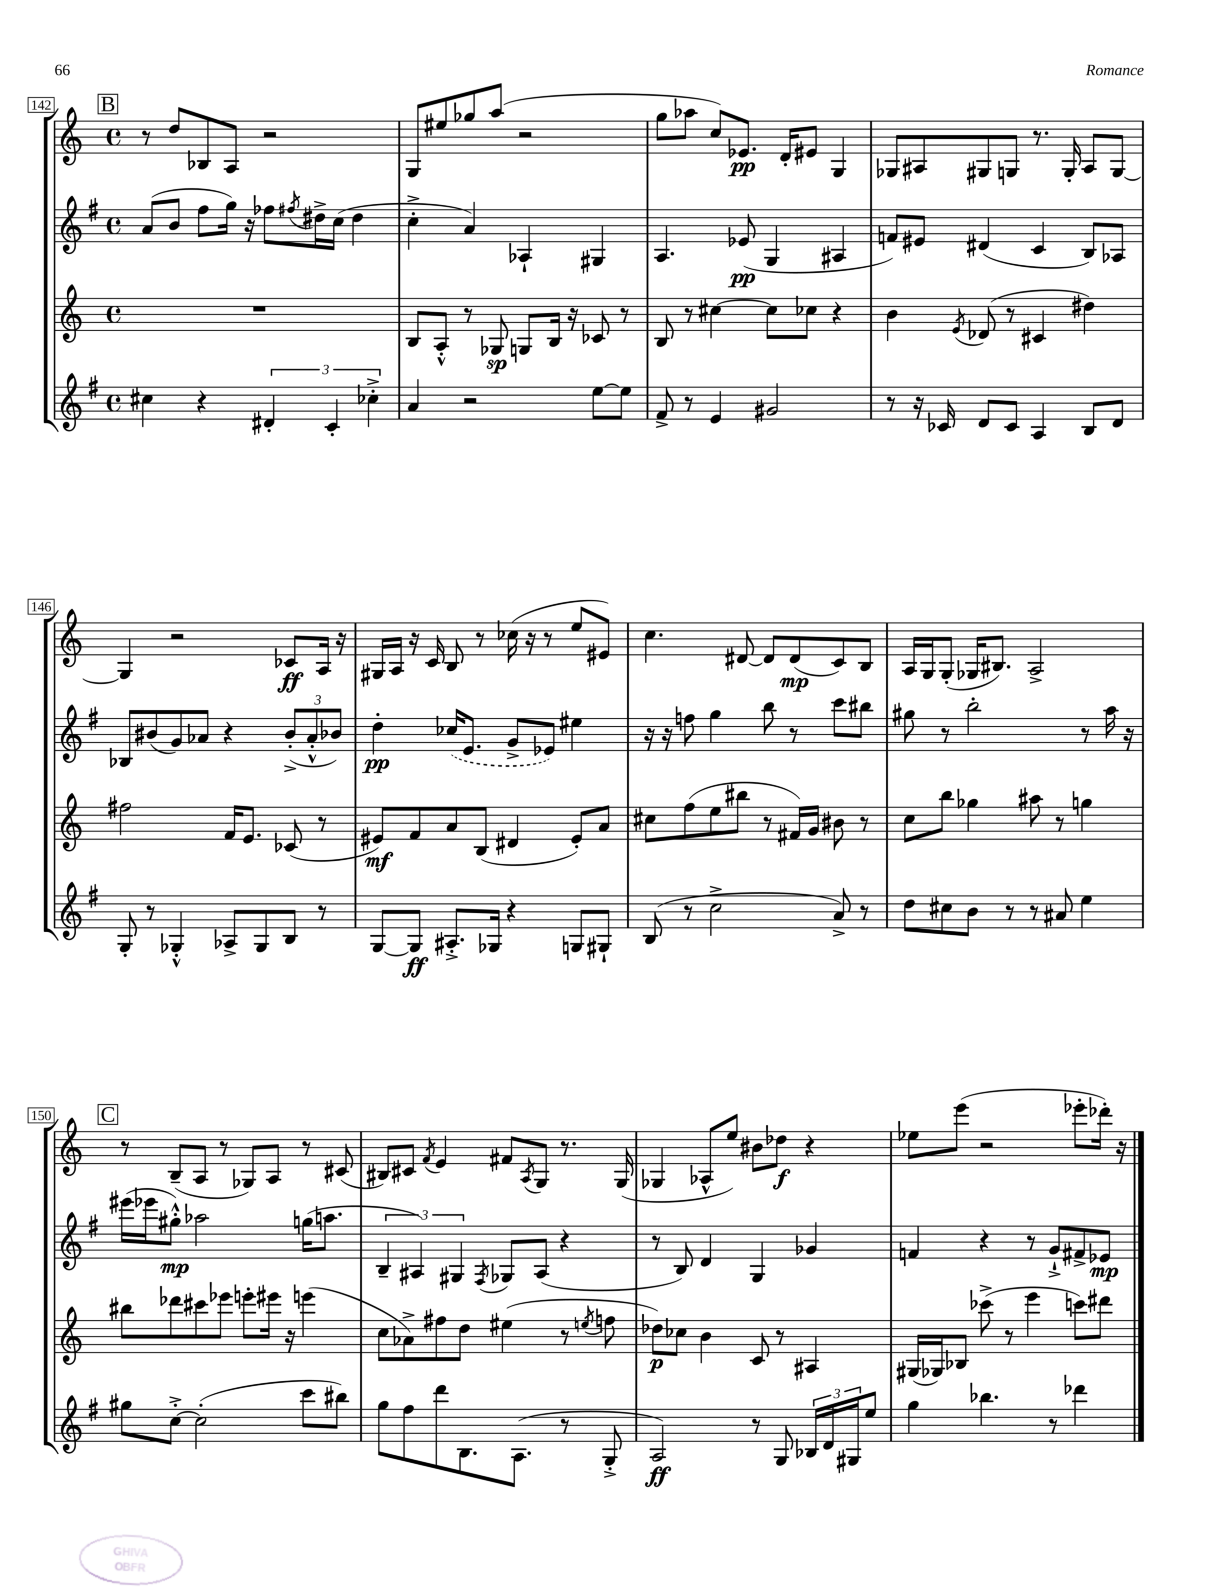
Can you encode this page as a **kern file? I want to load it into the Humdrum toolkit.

**kern	**kern	**kern	**kern
*staff4	*staff3	*staff2	*staff1
*clefG2	*clefG2	*clefG2	*clefG2
*k[f#]	*k[]	*k[f#]	*k[]
*M4/4	*M4/4	*M4/4	*M4/4
*met(c)	*met(c)	*met(c)	*met(c)
4cc#\	1r	(8a/L	8r
.	.	8b/J	8dd/L
4r	.	8ff#\L	8B-/
.	.	16gg\Jk)	8A/J
.	.	16r	.
6d#'/	.	8ff-\L	2r
.	.	8qff#/	.
.	.	16dd#^\L	.
6c'/	.	.	.
.	.	(16cc\JJ	.
.	.	4dd#\	.
6cc-'^\	.	.	.
=	=	=	=
4a/	8B/L	4cc'^\	8G/L
.	8A'^^/J	.	8ee#/
2r	8r	4a/)	8gg-/
.	8G-/	.	(8aa/J
.	8G/L	4A-`/	2r
.	16B/Jk	.	.
.	16r	.	.
[8ee\L	8c-/	4G#/	.
8ee\]J	8r	.	.
=	=	=	=
8f#^/	8B/	4.A/	8gg\L
8r	8r	.	8aa-\J
4e/	[4cc#\	.	8cc/L)
.	.	(8e-/	8.e-/J
2g#/	8cc#\]L	4G/	.
.	.	.	16d'/LK
.	8cc-\J	.	8e#/J
.	4r	4A#/	4G/
=	=	=	=
8r	4b\	8f/L)	8G-/L
16r	.	8e#/J	8A#/
16c-/	.	.	.
.	8qe/	.	.
8d/L	(8d-/	(4d#/	8G#/
8c-/J	8r	.	8G/J
4A/	4c#/	4c/	8.r
.	.	.	16G'/
8B/L	4dd#\)	8B/L)	8A#/L
8d/J	.	8A-/J	[8G/J
=	=	=	=
8G'/	2ff#\	8B-/L	4G/]
8r	.	(8b#/	.
4G-'^^/	.	8g/)	2r
.	.	8a-/J	.
8A-^/L	16f/LK	4r	.
.	8.e/J	.	.
8G-/	.	.	.
8B/J	(8c-/	(12b#'^/L	8c-/L
.	.	12a-'^^/	.
8r	8r	.	16A/Jk
.	.	12b-/J)	.
.	.	.	16r
=	=	=	=
[8G/L	8e#/L)	4dd'\	16G#/LL
.	.	.	16A/JJ
8G/]J	8f/	.	16r
.	.	.	16c/
8.A#'^/L	8a/	(16cc-/LK	8B/
.	.	8.e/J	.
.	(8B/J	.	8r
16G-/Jk	.	.	.
4r	4d#/	8g^/L	(16cc-\
.	.	.	16r
.	.	8e-/J)	8r
8G/L	8e#'/L)	4ee#\	8ee/L
8G#`/J	8a/J	.	8e#/J)
=	=	=	=
(8B/	8cc#\L	16r	4.cc\
.	.	16r	.
8r	(8ff\	8ff\	.
2cc^\	8ee\	4gg\	.
.	8bb#\J	.	[8d#/
.	8r	8bb\	8d#/]L
.	16f#/LL)	8r	(8d#/
.	16g/JJ	.	.
8a^/)	8b#\	8ccc\L	8c/)
8r	8r	8bb#\J	8B/J
=	=	=	=
8dd\L	8cc\L	8gg#\	16A/LL
.	.	.	16G/J
8cc#\	8bb\J	8r	(8G'/J
8b\J	4gg-\	2bb'\	16G-/LK
.	.	.	8.B#/J)
8r	.	.	.
8r	8aa#\	.	2A^/
8a#/	8r	.	.
4ee\	4gg\	8r	.
.	.	16aa\	.
.	.	16r	.
=	=	=	=
8gg#\L	8bb#\L	(16eee#\LL	8r
.	.	16eee-\J	.
[8cc'^\J	8ddd-\	8gg#'^^\J)	(8B~/L
(2cc'\]	8ccc#\	2aa-\	8A/J
.	8eee-\J	.	8r
.	8eee'\L	.	8G-/L)
.	16eee#\Jk	.	8A/J
.	16r	.	.
8ccc\L	(4eee\	(16gg\LK	8r
.	.	8.aa\J	.
8bb#\J)	.	.	(8c#/
=	=	=	=
8gg\L	8cc\L	6B~/	8B#/L)
8ff#\	8a-^\)	.	8c#/J
.	.	6A#/)	.
.	.	.	8qf/
8ddd\	8ff#\	.	4e/
.	.	6G#/	.
8.B\	8dd\J	.	.
.	.	8qF#/	.
.	(4ee#\	8G-/L	8f#/L
(8.A\J	.	.	.
.	.	.	8qA/
.	.	(8A#/J	8G/J
8r	8r	4r	8.r
.	8qee/	.	.
8G'^/	8ff\	.	.
.	.	.	(16G/
=	=	=	=
2A/)	8dd-\L)	8r	4G-/
.	8cc-\J	8B/)	.
.	4b\	4d/	8A-^^/L
.	.	.	8ee/J)
8r	8c/	4G/	8b#\L
8G/	8r	.	8dd-\J
24B-/LL	4A#/	4g-/	4r
24d/	.	.	.
24G#/J	.	.	.
8ee/J	.	.	.
=	=	=	=
4gg\	(16G#/LL	4f/	8ee-\L
.	16G-/J)	.	.
.	8B-/J	.	(8eee\J
4.bb-\	(8ccc-^\	4r	2r
.	8r	.	.
.	4eee\	8r	.
8r	.	8g`^/L	.
4ddd-\	8ccc\L)	8f#^/	8eee-'\L
.	8ddd#\J	8e-/J	16ddd-'\Jk)
.	.	.	16r
==	==	==	==
*-	*-	*-	*-
